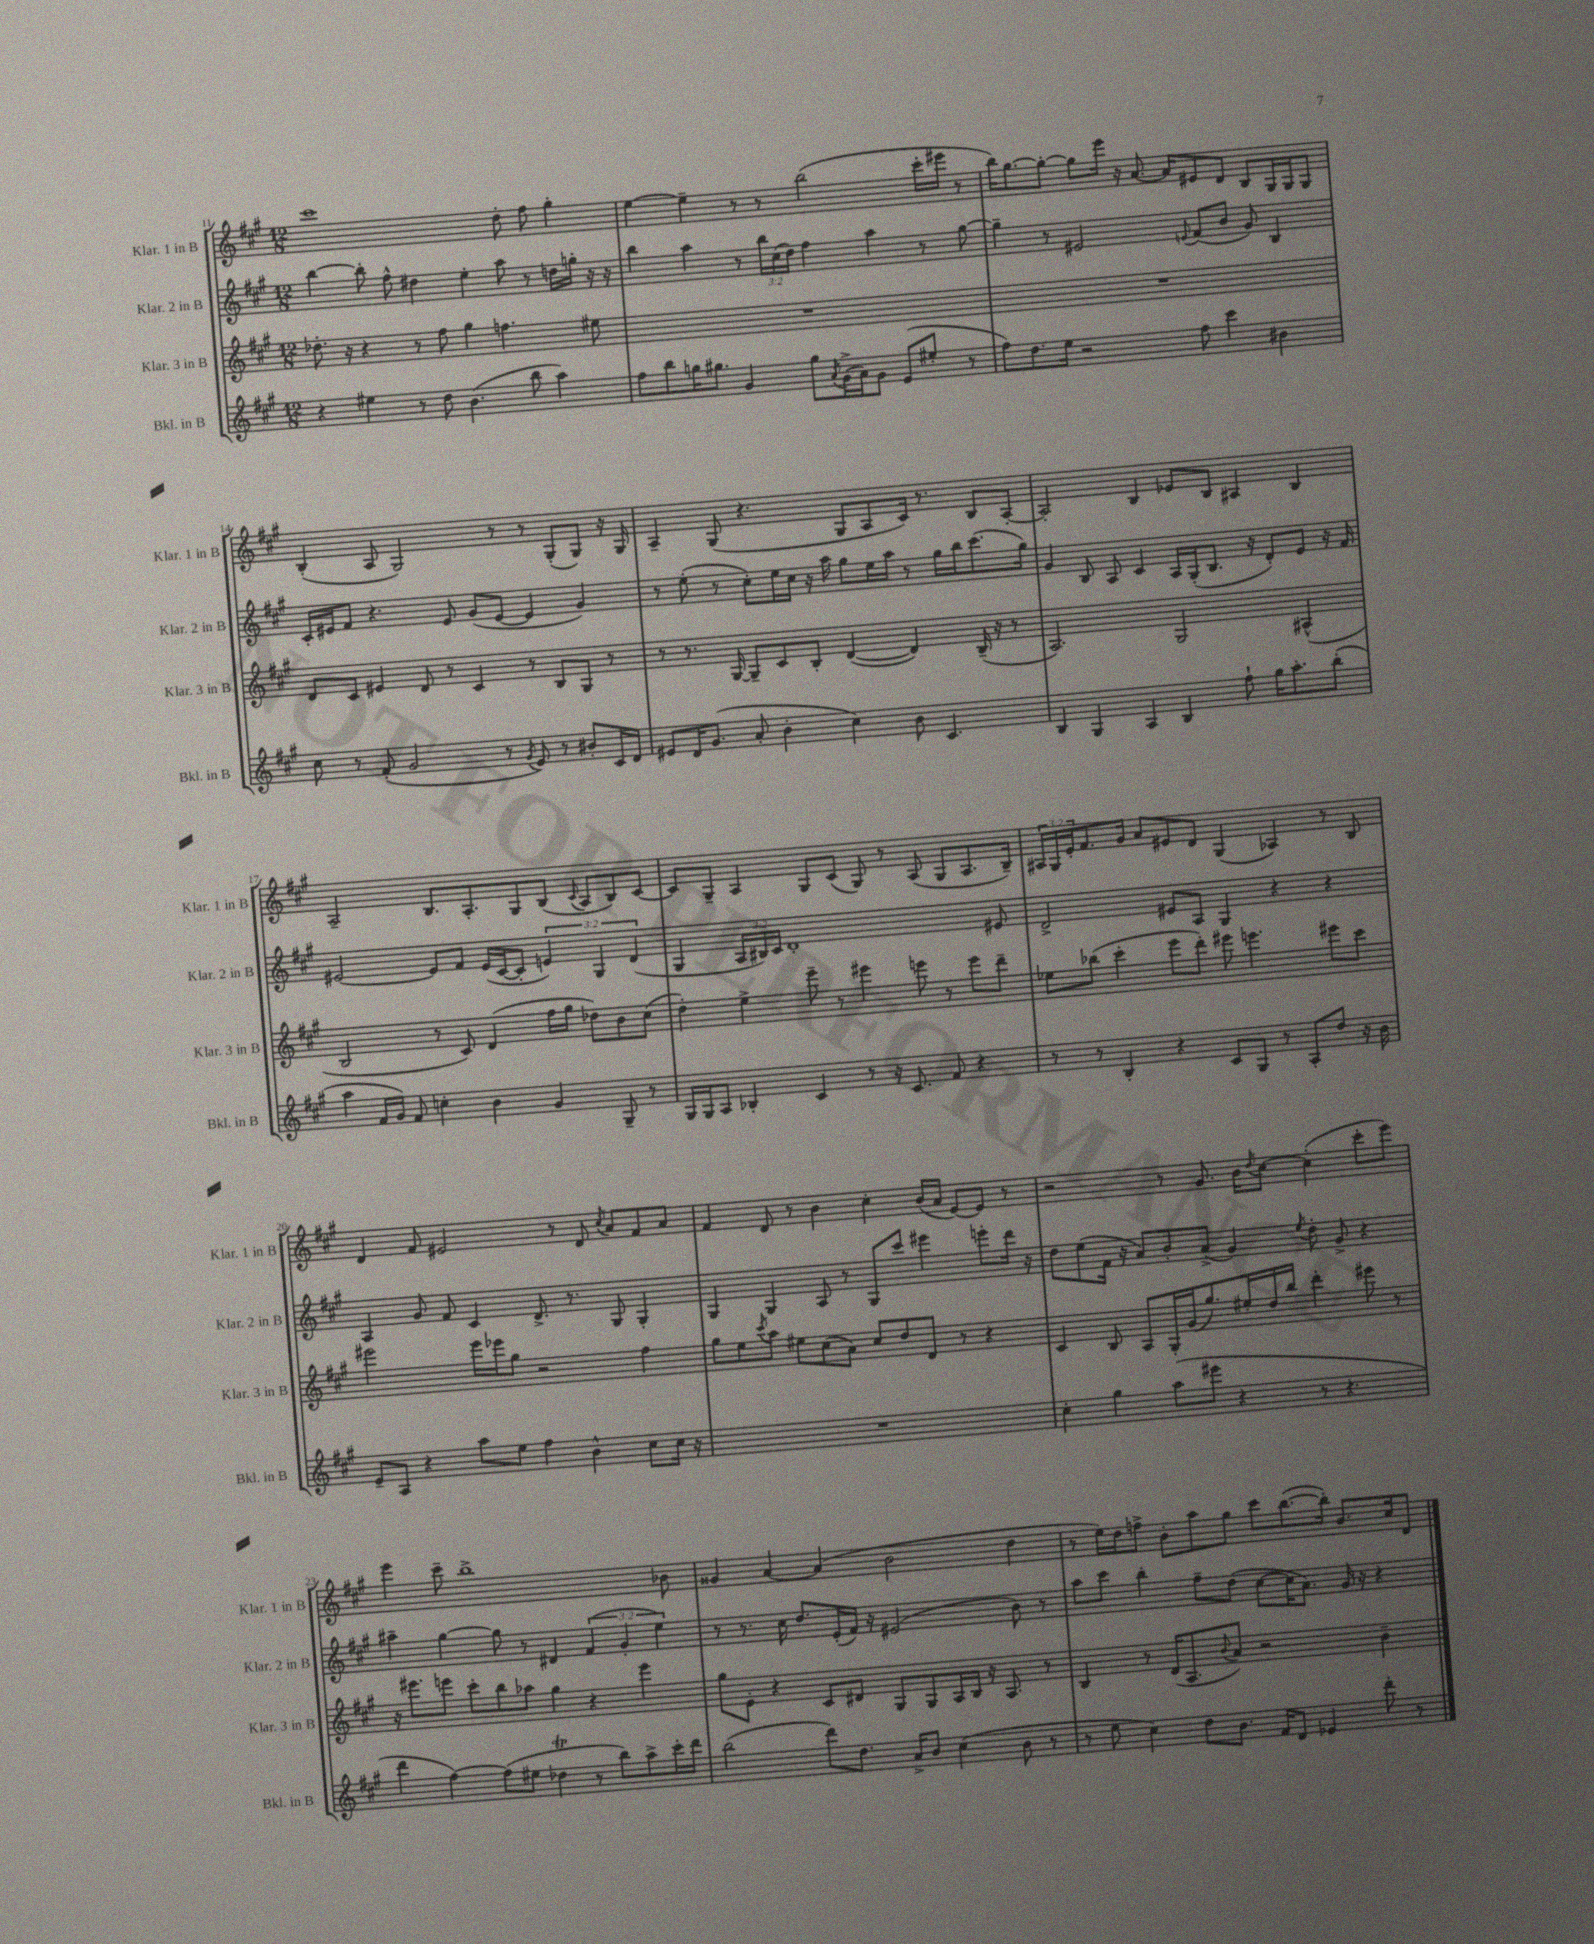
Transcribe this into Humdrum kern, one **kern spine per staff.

**kern	**kern	**kern	**kern
*part4	*part3	*part2	*part1
*staff4	*staff3	*staff2	*staff1
*I"Bkl. in B	*I"Klar. 3 in B	*I"Klar. 2 in B	*I"Klar. 1 in B
*I'Bkl. in B	*I'Klar. 3 in B	*I'Klar. 2 in B	*I'Klar. 1 in B
*clefG2	*clefG2	*clefG2	*clefG2
*k[f#c#g#]	*k[f#c#g#]	*k[f#c#g#]	*k[f#c#g#]
*M12/8	*M12/8	*M12/8	*M12/8
=11	=11	=11	=11
4r	8.dd-X'\	[4bb\	1ccc#
.	16r	.	.
4ee#X\	4r	8bb'\]	.
.	.	8ff#^^\	.
8r	8r	4dd#X\	.
8dd\	8ff#\	.	.
(4.b\	4gg#\	4ee'\	.
.	4.ffn\	8aa\	8dd'\
8bb\	.	8r	8ff#\
4aa\)	.	16ddn\LL	4gg#'\
.	.	16ggn'\JJ	.
.	8ee#X\	16r	.
.	.	16r	.
=12	=12	=12	=12
8ff#\L	1.r	4bb\	[4ee\
8bb\	.	.	.
16ggn\K	.	4aa\	4ee~\]
8.gg#X\J	.	.	.
4g#/	.	8r	8r
.	.	24bb\LL	8r
.	.	(24cc#\	.
.	.	24dd\JJ)	.
8gg#\L	.	4ff#\	(2bb\
8qa/	.	.	.
(16g#^\L	.	.	.
16a\J)	.	.	.
8g#\J	.	4aa\	.
(8e/L	.	.	.
8ee#X'/J	.	8r	16ccc#'\LL
.	.	.	16eee#X\JJ
8r	.	[8gg#\	8r
=13	=13	=13	=13
8ff#\L)	1.r	4gg#~\]	16bb\KL)
.	.	.	[8.gg#\
8.dd\	.	.	.
.	.	8r	8gg#'\J_
16ee\Jk	.	.	.
2r	.	2e#X/	8gg#\L]
.	.	.	16eee\Jk
.	.	.	16r
.	.	.	[8.a/
.	.	.	16a/KL]
.	.	8qqen/	.
8ff#\	.	(8f#/L	8e#X/
4ccc#\	.	8b/J	8d/J
.	.	8g#/)	8B/L
4b#X\	.	4B/	16G#/L
.	.	.	16G#/J
.	.	.	8G#/J
!!LO:LB:g=z
=14	=14	=14	=14
8cc#\	8d/L	16c#'/LL	(4B'/
.	.	16e#X/J	.
8r	8c#/J	8f#/J	.
(8f#'/	4e#X/	4.r	8A/
2g#/	.	.	2G#/)
.	8d/	.	.
.	8r	8e#/	.
.	4c#/	(8g#/L	.
8r	.	[8e#/J	8r
8qg#/	.	.	.
8e/)	8r	4e#/]	8r
8r	8B/L	.	(8G#'/L
8b#X'/L	8G#/J	4g#/)	8G#/J)
16c#/L	8r	.	16r
16d/JJ	.	.	16G#/
=15	=15	=15	=15
8e#X/L	8r	8r	4A~/
16d/K	8.r	(8ee'\	.
(8.g#/J	.	.	.
.	.	8r	(8G#/
.	[16G#/	.	.
8a'/	8G#~/L]	8cc#'\L)	4.r
4b'\	8c#/	16ee\L	.
.	.	16cc#\JJ	.
.	8B'/J	16r	.
.	.	16aa\	.
4cc#\)	([4d/	8gg#\L	8G#/L
.	.	16ee\L	8A/
.	.	16aa\JJ	.
8b\	4d/])	8r	16c#/Jk)
.	.	.	8.r
4.c#/	.	16gg#\LL	.
.	.	16bb\J	.
.	(16B~/	(8.ccc#\	8B/L
.	16r	.	.
.	8r	.	[8A'/J
.	.	16gg#\Jk)	.
=16	=16	=16	=16
4B/	2.A/)	4g#/	2A'/]
4G#/	.	8B/	.
.	.	8A/	.
4A/	.	4c#/	4B/
4B/	2G#/	16A/LL	8e-X/L
.	.	(16G#'/J	.
.	.	8.B/J	8B/J
8ff#`\	.	.	4A#X/
.	.	16r	.
16gg#\KL	.	8d'/L)	.
8.aa'\	.	.	.
.	(4A#X^^/	8e/J	4B/
(8bb'\J	.	16r	.
.	.	16f#/	.
!!LO:LB:g=z
=17	=17	=17	=17
4aa\	2B/	[2e#X/	2A~/
16f#/LL	.	.	.
16g#/JJ)	.	.	.
8f#/	.	.	.
4ccn'\	8r	8e#/L]	8.B/L
.	8c#/)	8f#/J	.
.	.	.	8.A'/
4b\	(4d/	(16e#/LL	.
.	.	[16c#/J	.
.	.	8c#'/J]	8G#/
4g#/	16ff#\LL	6en/)	(8B/J
.	16gg#\JJ	.	.
.	.	.	8qqc#/
.	8dd-X\L)	.	8A/L
.	.	6G#/	.
8G#~/	8b\	.	8B/)
.	.	(6d/	.
8r	(8cc#\J	.	[8c#/J
=18	=18	=18	=18
16G#/LL	4dd'\)	4G#/	8c#/L]
16G#/J	.	.	.
8A/J	.	.	8G#~/J
4B-X'/	4ee^\	24A/LL	4A/
.	.	24B#X/)	.
.	.	24c#/JJ	.
.	.	1d'	.
4c#/	8eee~\	.	8G#/L
.	8r	.	(8c#/J
8r	4eee#X\	.	8G#/)
16r	.	.	8r
8.c#/	.	.	.
.	8eeen\	.	(8A/
8f#/	8r	.	8G#/L
4r	8eee\L	.	8.A/
.	8ddd~\J	8e#X/	.
.	.	.	16B~/Jk)
=19	=19	=19	=19
8r	8ee-X\L	2d^/	24A#X/LL
.	.	.	24G#/
.	.	.	24e'/J
8r	(8bb-X\J	.	8.f#/
4B'/	4ccc#'\	.	.
.	.	.	16g#/Jk
.	.	.	8a/L
4r	8eee\L	8e#X/L	8e#X/
.	8ddd'\J)	8A/J	8d/J
8c#/L	8eee#X\	4G#/	(4G#/
8G#/J	4.eeen\	.	.
8r	.	4r	4A-X/)
8A'/L	.	.	.
8dd/J	8eee#X\L	4r	8r
16r	8ccc#\J	.	8B/
16b\	.	.	.
!!LO:LB:g=z
=20	=20	=20	=20
8e~/L	2eee#X\	4A/	4d/
8A/J	.	.	.
4r	.	8g#/	8f#/
.	.	8f#/	2e#X/
8aa\L	16eee#\LL	4c#/	.
.	16eee-X\J	.	.
8ee\J	8gg#\J	.	.
4ff#\	2r	8.d^/	.
.	.	.	8r
.	.	8.r	.
4b^^\	.	.	8d/
.	.	.	8qcc#/
.	.	8G#/	8a/L
8cc#\L	4ff#\	4G#'/	8f#/
16cc#\Jk	.	.	8a/J
16r	.	.	.
=21	=21	=21	=21
1.r	8gg#\L	4G#/	4f#/
.	8ee\	.	.
.	8qccc#/	.	.
.	8aa\J	4G#/	8d/
.	8ee#X\L	.	8r
.	(8cc#\	8A/	4b\
.	8a\J)	8r	.
.	8cc#/L	8G#/L	4cc#'\
.	8dd/	8ccc#/J	.
.	8d/J	4eee#X\	(16b/LL
.	.	.	16a/JJ
.	8r	.	[8e/L)
.	4r	8eeen'\L	8e/J]
.	.	16ddd\Jk	8r
.	.	16r	.
=22	=22	=22	=22
4cc#'\	4c#/	8dd\L	2r
.	.	(8ee\	.
4gg#\	8B/	16f#\Jk	.
.	.	16r	.
.	8A/L	8a/L)	.
(8aa\L	16G#'/L	8b'/	8r
.	(16g#/J	.	.
8eee#X\J	8.gg#/)	(8a^/J	8.g#/
4r	.	4g#/)	.
.	16ee#X'/L	.	16b\KL
.	.	.	8qdd/
.	16dd/	.	[8cc#\J
.	16bb/JJ	.	.
.	.	8qee/	.
8r	4ddd'\	8dd'\	(4cc#'\]
4.r	.	8g#^/	.
.	8eee#X\	4r	8ccc#'\L
.	8r	.	8eee\J)
!!LO:LB:g=z
=23	=23	=23	=23
4ddd\	16r	4aa#X~\	4eee\
.	8.eee#X\L	.	.
[4ff#\)	8eeen\J	[4gg#\	8ccc#~\
.	8ccc#'\L	.	1bb^
(8ff#\L]	8bb\	8gg#\]	.
8ee#X\J	8aa-X\J	8r	.
4dd-XT\	4gg#\	4d#X/	.
8r	4r	(6f#/	.
8bb\L)	.	.	.
.	.	6g#'/	.
8aa^\	4eee\	.	.
.	.	6ee\)	.
16ccc#'\L	.	.	8b-X\
16ddd\JJ	.	.	.
=24	=24	=24	=24
(2bb\	8gg#\L	8r	4g##X/
.	8e'\J	8.r	.
.	4r	.	[4a/
.	.	16cc#\	.
.	.	8.dd/L	.
8ddd\L)	8c#/L	.	(4a/]
.	.	(16e'/L	.
8.dd\J	8d#X/J	16f#/JJ)	.
.	.	16r	.
.	8G#/L	(2e#X/	2b\
16a^/KL	.	.	.
8b/J	8G#/	.	.
(4cc#\	16A/L	.	.
.	16B/JJ	.	.
.	16r	.	.
.	8.A/	.	.
8b\	.	8b\)	4dd\
8r	8r	8r	.
=25	=25	=25	=25
8r	4B/	8aa\L	8r
8ee\	.	8ccc#\J	16ee\LL)
.	.	.	16dd\J
4cc#\)	8r	4bb'\	8ffn^\J
.	(16d/KL	.	8b'\L
.	8.A/	.	.
8dd\L	.	8ff#~\L	8aa\
.	8qqb/	.	.
8.b\J	8a/J)	(8dd\J	8gg#\J
.	2r	[8cc#\L	8ccc#\L
16f#/KL	.	.	.
8d/J	.	16cc#\K]	([8.bb\
.	.	8.a\J)	.
4e-X/	.	.	.
.	.	.	16bb'\Jk])
.	.	16g#/	8.b/L
.	.	16r	.
8ddd'\	4b~\	4r	.
.	.	.	16cc#/k
8r	.	.	8d/J
==	==	==	==
*-	*-	*-	*-
